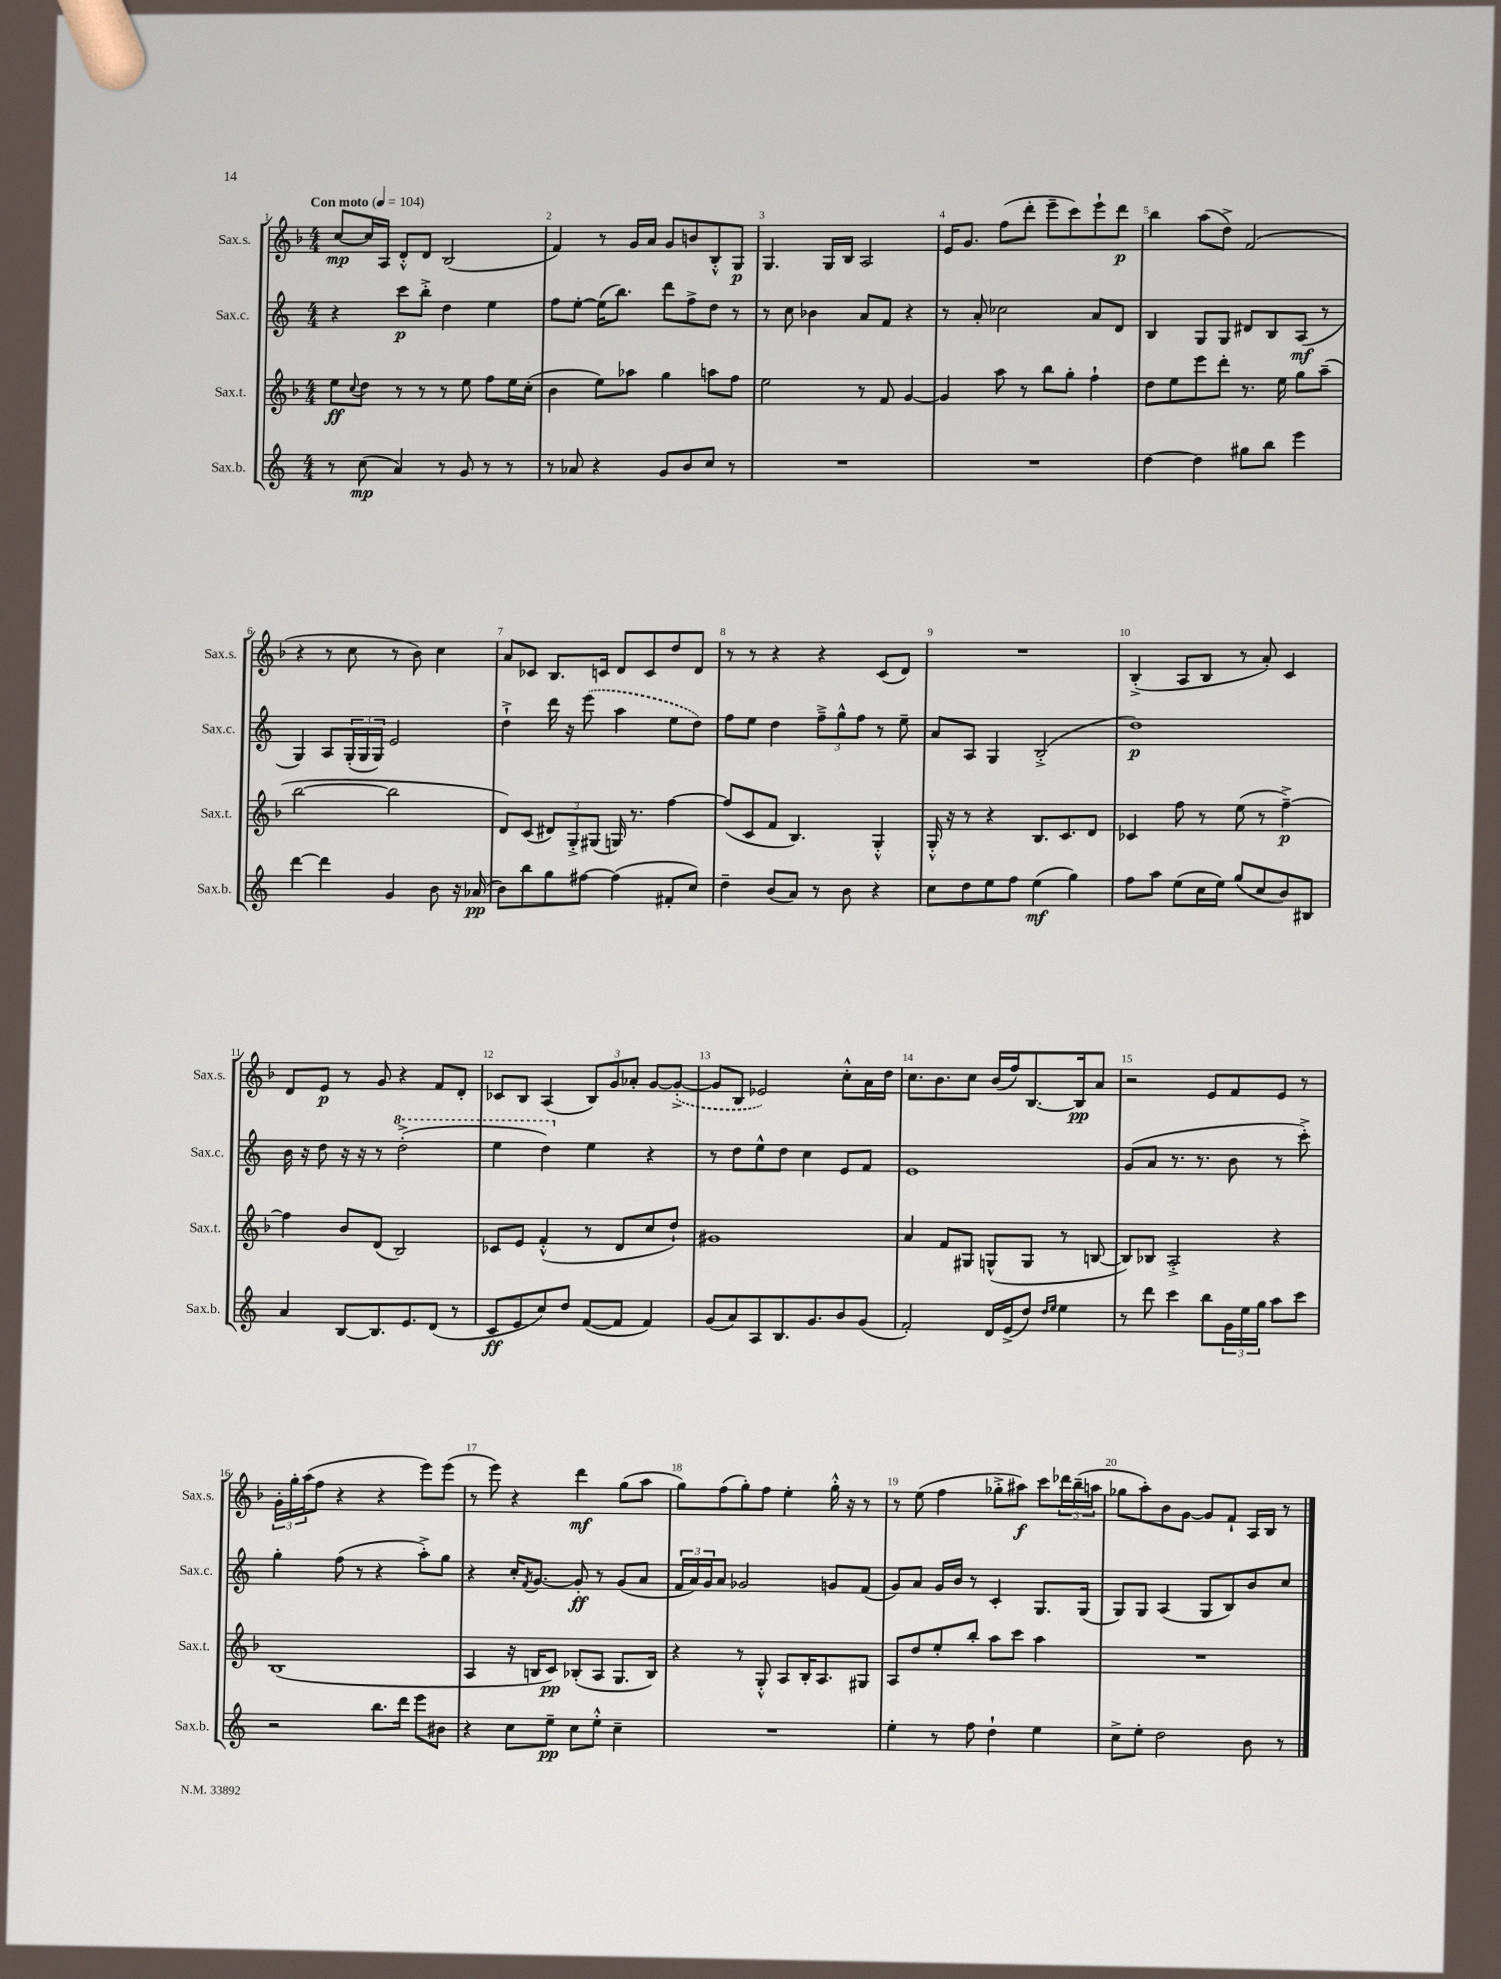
<<
\new StaffGroup <<
\new Staff = "s0" \with { instrumentName = "Sax.s." shortInstrumentName = "Sax.s." } {
    \clef treble \key f \major \numericTimeSignature \time 4/4 \tempo "Con moto" 4 = 104
    c''8~\mp c''16 a16 d'8-.-^ d'8 bes2( |
    f'4) r8 g'16 a'16 g'8 b'8 bes8-.-^ g8\p |
    g4. g16 bes16 a2 |
    e'16 g'8. f''8( d'''8-. e'''8-- c'''8) e'''8-! d'''8\p |
    bes''4 a''8( d''8->) f'2( |
    r4 r8 c''8 r8 bes'8) c''4 |
    a'8 ces'8 bes8. c'16 d'8 c'8 d''8 d'8 |
    r8 r8 r4 r4 c'8( d'8) |
    R1 |
    bes4-.->( a8 bes8 r8 a'8-.) c'4 |
    d'8 e'8\p r8 g'8 r4 f'8 d'8-. |
    ces'8 bes8 a4( \tuplet 3/2 { bes8) g'8 aes'8-. } g'8~ \once \slurDashed g'8~-.->( |
    g'8 bes8 ees'2) c''8-.-^ a'16 d''16 |
    c''8. bes'8. c''8 bes'16( f''16) bes8.~ bes16\pp a'8 |
    r2 e'8 f'8 e'8 r8 |
    \tuplet 3/2 { g'16-. g''16-. a''16( } f''8 r4 r4 e'''8) e'''8( |
    r8 e'''8) r4 d'''4\mf g''8( a''8 |
    g''8) f''8( g''8-.) f''8 e''4-. g''16-.-^ r16 r8 |
    r8 e''8( f''4 ges''8-.-> ais''8\f) c'''8 \tuplet 3/2 { des'''16 bes''16--( a''16 } |
    ges''8 a''8-.) bes'8 g'8~ g'8 f'8-! a16 bes16 r8 \bar "|." |
}
\new Staff = "s1" \with { instrumentName = "Sax.c." shortInstrumentName = "Sax.c." } {
    \clef treble \key c \major \numericTimeSignature \time 4/4
    r4 c'''8\p b''8-.-> d''4 e''4 |
    f''8 e''8~-. e''16( b''8.) d'''8 f''8-> d''8 r8 |
    r8 c''8 bes'4 a'8 f'8 r4 |
    r8 a'8-. ces''2 a'8 d'8 |
    b4 g8 g8 dis'8 b8 a8\mf( r8 |
    g4) a8 \tuplet 3/2 { g16-.( g16 g16) } e'2 |
    d''4-!-> d'''16 r16 \once \slurDashed e'''8( a''4 e''8 d''8) |
    f''8 e''8 d''4 \tuplet 3/2 { f''8---> g''8-^ f''8 } r8 e''8-- |
    a'8 a8 g4 b2-.->( |
    d''1\p) |
    b'16 r16 d''8 r16 r16 r8 \ottava #1 d'''2-.->( |
    e'''4 d'''4) \ottava #0 e''4 r4 |
    r8 d''8 e''8-^ d''8 c''4 e'8 f'8 |
    e'1 |
    g'8( a'8 r8. r8. b'8 r8 c'''8-.->) |
    g''4-. f''8( r8 r4 a''8-.->) g''8 |
    r4 c''16-. \acciaccatura { f'8 } g'8.~ g'8-.\ff r8 g'8( a'8 |
    \tuplet 3/2 { f'16 a'16) g'16 } a'8 ges'2 g'8 f'8( |
    g'8) a'8 g'16 b'16 r8 c'4-. g8. g16( |
    g8) g8 a4( g8 b8) b'8 c''8 \bar "|." |
}
\new Staff = "s2" \with { instrumentName = "Sax.t." shortInstrumentName = "Sax.t." } {
    \clef treble \key f \major \numericTimeSignature \time 4/4
    e''8\ff \appoggiatura { c''8 } d''8 r8 r8 r8 e''8 f''8 e''16 c''16-.( |
    bes'4 e''8) aes''8 g''4 a''8 f''8 |
    e''2 r8 f'8 g'4~ |
    g'4 a''8 r8 bes''8 g''8-. f''4-! |
    d''8 e''8 e'''8 d'''8-. r8. e''16 g''8 a''8--( |
    bes''2~ bes''2 |
    d'8) c'8( \tuplet 3/2 { dis'8) g8-.-> gis8( } g16) r8. f''4~ |
    f''8( c'8 f'8 bes4.) g4-.-^ |
    g16-.-^ r16 r8 r4 bes8. c'8. d'8 |
    ces'4 f''8 r8 e''8( r8 f''4~--->\p) |
    f''4 bes'8 d'8( bes2) |
    ces'8 e'8 f'4-.-^( r8 d'8 c''8 d''8-!) |
    gis'1 |
    a'4 f'8 gis8 g8-^( g8 r8 b8~ |
    b8) bes8 a2-.-> r4 |
    bes1( |
    a4 r16 b16 c'8\pp) bes8-.( a8 g8. bes16) |
    r4 r8 g8-.-^ a8 bes16-. a8. gis8 |
    a8 d''8 e''8-. bes''8-. a''8 c'''8 a''4 |
    R1 \bar "|." |
}
\new Staff = "s3" \with { instrumentName = "Sax.b." shortInstrumentName = "Sax.b." } {
    \clef treble \key c \major \numericTimeSignature \time 4/4
    r8 c''8\mp( a'4) r8 g'8 r8 r8 |
    r8 aes'8 r4 g'8 b'8 c''8 r8 |
    R1 |
    R1 |
    d''4~ d''4 gis''8 b''8 e'''4 |
    d'''4~ d'''4 g'4 b'8 r16 aes'16\pp( |
    b'8) b''8 g''8 fis''8~ fis''4( fis'8-. c''8) |
    d''4-- b'8( a'8) r8 b'8 r4 |
    c''8 d''8 e''8 f''8 e''4\mf( g''4) |
    f''8 a''8 e''8( c''16 e''16) g''8( c''8 b'8) bis8 |
    a'4 b8~ b8. e'8. d'8( r8 |
    c'8\ff e'8 c''8) d''8 f'8~( f'8 f'4) |
    g'8( a'8) a8 b8. g'8. b'8 g'8( |
    f'2-.) d'16 e'16->( d''8) \grace { d''16 e''16 } e''4 |
    r8 d'''8 c'''4 b''8 \tuplet 3/2 { g'16 e''16 g''16 } a''8 c'''8 |
    r2 b''8. d'''16 e'''8 bis'8 |
    r4 c''8 e''8--\pp c''8 e''8-.-^ c''4-- |
    R1 |
    e''4-. r8 f''8 d''4-! e''4 |
    c''8-> e''8-. d''2 b'8 r8 \bar "|." |
}
>>
>>
\layout { \context { \Score \override BarNumber.break-visibility = ##(#f #t #t) barNumberVisibility = #all-bar-numbers-visible } }
